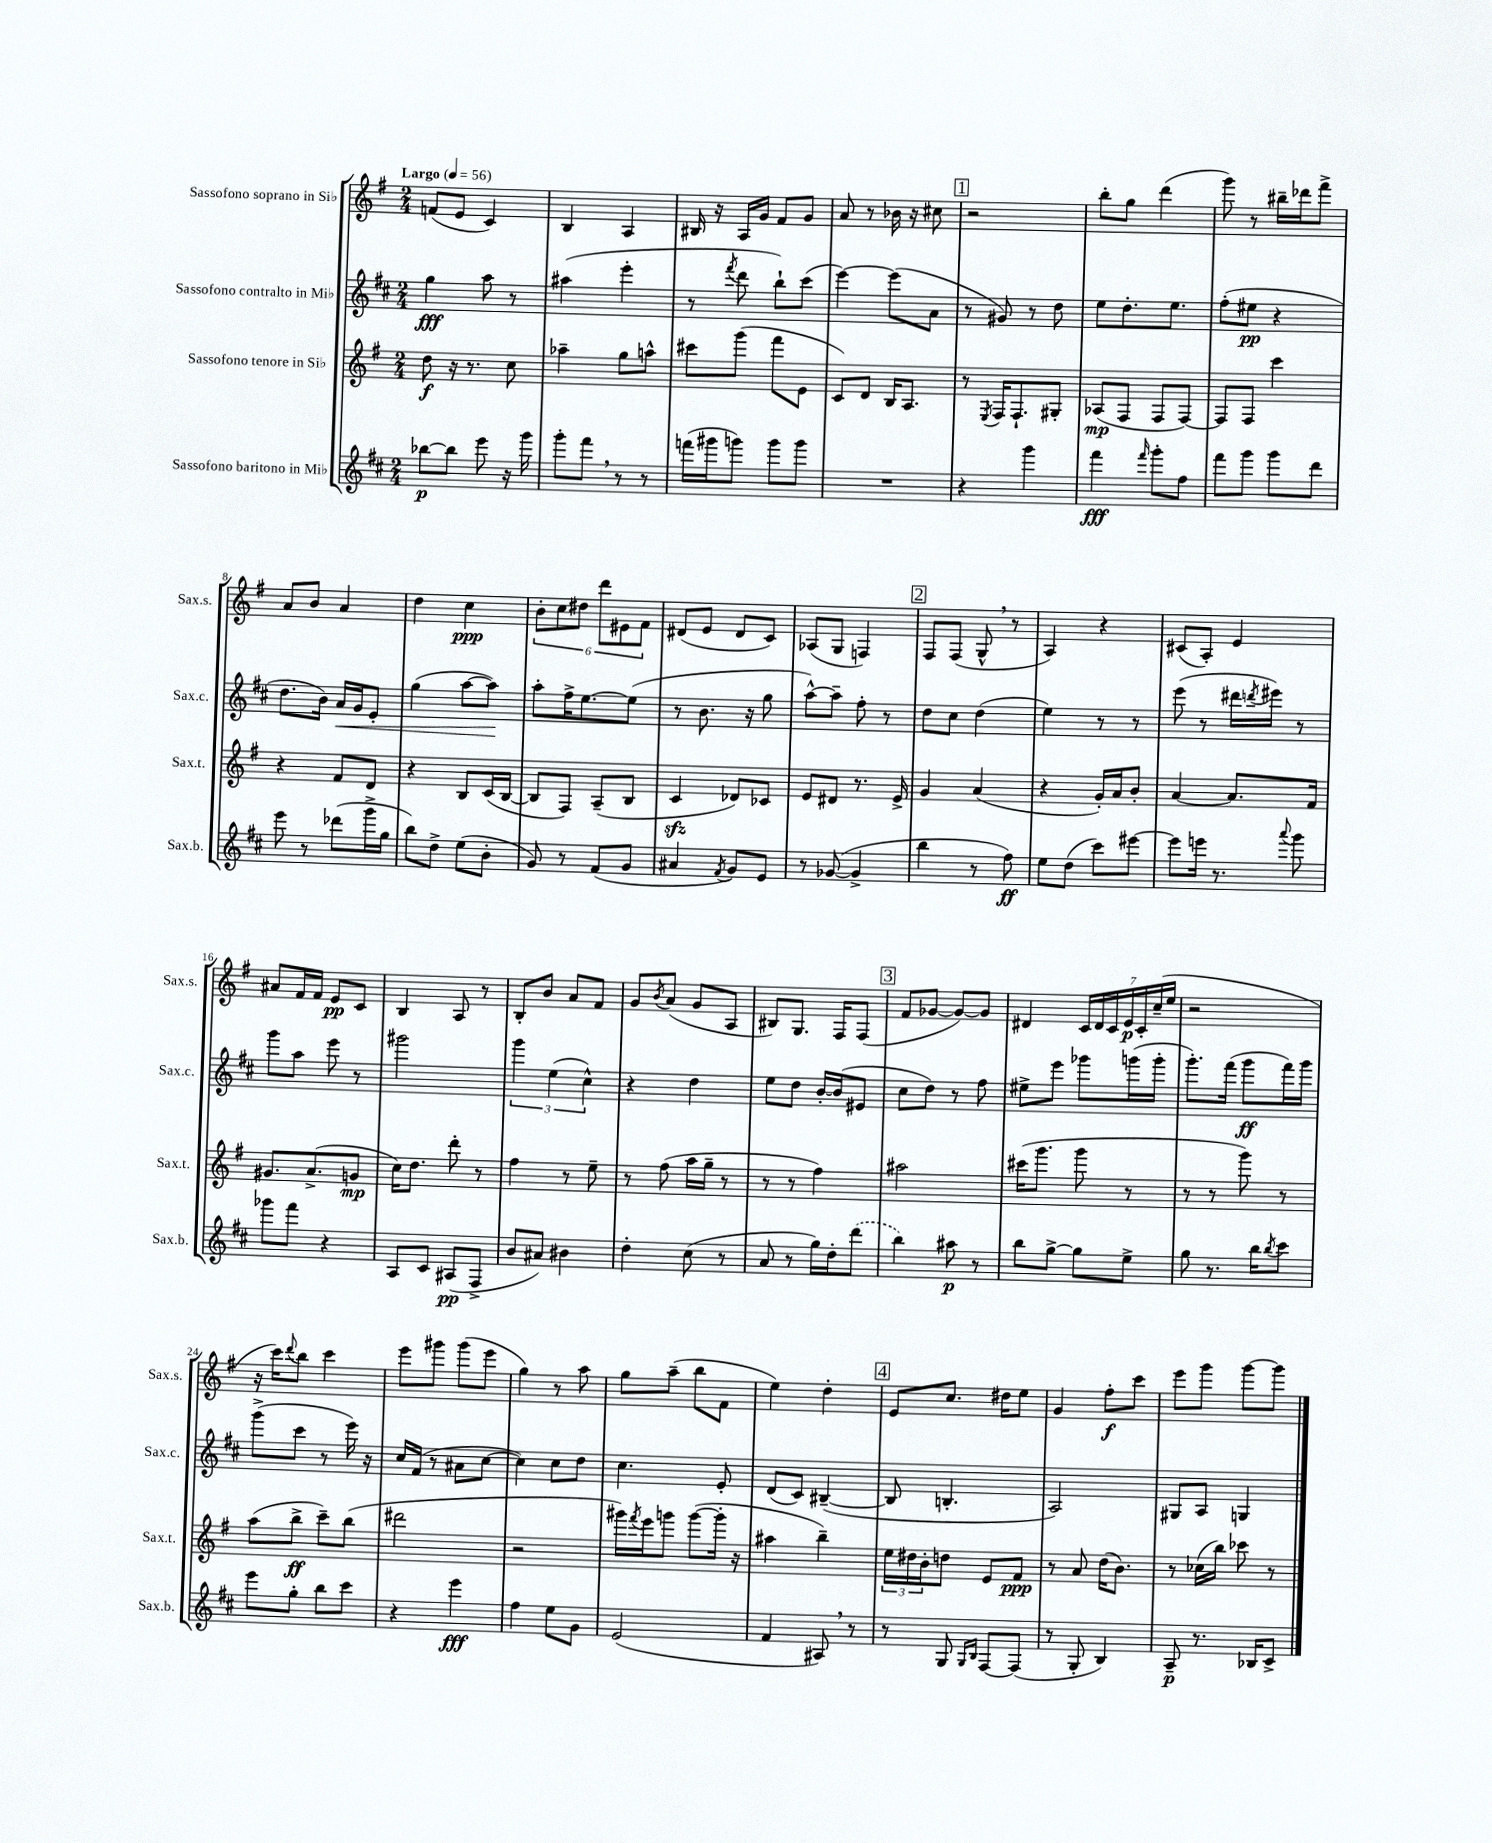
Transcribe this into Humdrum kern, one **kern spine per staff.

**kern	**dynam	**kern	**dynam	**kern	**dynam	**kern	**dynam
*part4	*part4	*part3	*part3	*part2	*part2	*part1	*part1
*staff4	*staff4	*staff3	*staff3	*staff2	*staff2	*staff1	*staff1
*I"Sassofono baritono in Mi♭	*	*I"Sassofono tenore in Si♭	*	*I"Sassofono contralto in Mi♭	*	*I"Sassofono soprano in Si♭	*
*I'Sax.b.	*	*I'Sax.t.	*	*I'Sax.c.	*	*I'Sax.s.	*
*clefG2	*	*clefG2	*	*clefG2	*	*clefG2	*
*k[f#c#]	*	*k[f#]	*	*k[f#c#]	*	*k[f#]	*
*M2/4	*	*M2/4	*	*M2/4	*	*M2/4	*
*MM56	*	*MM56	*	*MM56	*	*MM56	*
=1	=1	=1	=1	=1	=1	=1	=1
!	!	!	!	!	!	!LO:TX:a:B:t=Largo	!
[8bb-X\L	p	8dd\	f	4gg\	fff	(8fn/L	.
8bb-\J]	.	16r	.	.	.	8e/J	.
.	.	8.r	.	.	.	.	.
8eee\	.	.	.	8aa\	.	4c/)	.
16r	.	8cc\	.	8r	.	.	.
16ggg\	.	.	.	.	.	.	.
=2	=2	=2	=2	=2	=2	=2	=2
8ggg'\L	.	4aa-X~\	.	(4aa#X\	.	4B/	.
8fff#,\J	.	.	.	.	.	.	.
8r	.	8gg\L	.	4eee'\	.	4A/	.
8r	.	8aan^^\J	.	.	.	.	.
=3	=3	=3	=3	=3	=3	=3	=3
(16fffn\LL	.	8ccc#X\L	.	8r	.	16B#X/	.
16ggg#X\J	.	.	.	.	.	16r	.
.	.	.	.	8qfff#/	.	.	.
8gggn\J)	.	(8ggg\J	.	8ddd\	.	16A/LL	.
.	.	.	.	.	.	16g/JJ	.
8ggg\L	.	8fff#\L	.	8bb`\L)	.	8f#/L	.
8ggg\J	.	8e\J	.	(8ccc#\J	.	8g/J	.
=4	=4	=4	=4	=4	=4	=4	=4
2r	.	8c/L)	.	[4eee\)	.	8a/	.
.	.	8d/J	.	.	.	8r	.
.	.	16B/KL	.	(8eee\L]	.	16b-X\	.
.	.	8.A/J	.	.	.	16r	.
.	.	.	.	8a\J	.	8cc#X\	.
!!LO:REH:place=s1:t=1
=5	=5	=5	=5	=5	=5	=5	=5
4r	.	8r	.	8r	.	2r	.
.	.	8qE/	.	.	.	.	.
.	.	16F#/KL	.	8g#X/)	.	.	.
.	.	8.F#`/	.	.	.	.	.
4ggg\	.	.	.	8r	.	.	.
.	.	8G#X'/J	.	8dd\	.	.	.
=6	=6	=6	=6	=6	=6	=6	=6
4fff#\	fff	(8A-X/L	mp	8ee\L	.	8bb'\L	.
.	.	8F#/J	.	8.dd'\	.	8gg\J	.
16qqfff#/	.	.	.	.	.	.	.
8ggg'\L	.	8F#/L	.	.	.	(4ddd\	.
.	.	.	.	8.ee\J	.	.	.
8ff#\J	.	[8F#/J)	.	.	.	.	.
=7	=7	=7	=7	=7	=7	=7	=7
8fff#\L	.	8F#/L]	.	(8ff#'\L	.	8ggg\)	.
8ggg\J	.	8F#/J	.	8ee#X\J	pp	8r	.
8ggg\L	.	4ccc\	.	4r	.	16bb#X~\LL	.
.	.	.	.	.	.	16ddd-X\J	.
8ddd\J	.	.	.	.	.	8fff#^\J	.
!!LO:LB:g=z
=8	=8	=8	=8	=8	=8	=8	=8
8eee\	.	4r	.	8.dd\L	.	8a/L	.
8r	.	.	.	.	.	8b/J	.
.	.	.	.	16b\Jk)	.	.	.
!	!	!	!	!	!LO:HP:b	!	!
(8ddd-X\L	.	8f#/L	.	16a/LL	<	4a/	.
.	.	.	.	16g/J	.	.	.
16ggg^\L	.	8d/J	.	8e'/J	.	.	.
16gg\JJ	.	.	.	.	.	.	.
=9	=9	=9	=9	=9	=9	=9	=9
8bb\L)	.	4r	.	(4gg\	.	4dd\	.
8dd^\J	.	.	.	.	.	.	.
(8ee\L	.	8B/L	.	[8aa\L	.	4cc\	ppp
8b'\J	.	(16c/L	.	8aa\J])	.	.	.
.	.	[16B/JJ	.	.	.	.	.
.	.	.	.	.	[	.	.
=10	=10	=10	=10	=10	=10	=10	=10
8g/)	.	8B/L]	.	8aa'\L	.	12b'\L	.
.	.	.	.	.	.	12cc\	.
8r	.	8F#/J)	.	16ff#^\K	.	.	.
.	.	.	.	.	.	12dd#X\J	.
.	.	.	.	[8.ee\	.	.	.
(8f#/L	.	(8A~/L	.	.	.	12ddd\L	.
.	.	.	.	.	.	12e#X\	.
8g/J	.	8B/J	.	(8ee\J]	.	.	.
.	.	.	.	.	.	12f#\J	.
=11	=11	=11	=11	=11	=11	=11	=11
4a#X/	.	4czz/	.	8r	.	(8d#X/L	.
.	.	.	.	8.b\	.	8e/J	.
8qf#/	.	.	.	.	.	.	.
8g/L)	.	8d-X/L)	.	.	.	8d#/L	.
.	.	.	.	16r	.	.	.
8e/J	.	8c-X/J	.	8gg\	.	8c/J)	.
=12	=12	=12	=12	=12	=12	=12	=12
8r	.	8e/L	.	[8aa^^\L)	.	(8A-X/L	.
([8g-X/	.	8d#X/J	.	8aa~\J]	.	8G/J	.
4g-^/]	.	8.r	.	8ff#'\	.	4Fn/)	.
.	.	.	.	8r	.	.	.
.	.	16e^/	.	.	.	.	.
!!LO:REH:place=s1:t=2
=13	=13	=13	=13	=13	=13	=13	=13
4bb\	.	4g/	.	8dd\L	.	8F#/L	.
.	.	.	.	8cc#\J	.	(8F#/J	.
8r	.	(4a/	.	(4dd\	.	8G^^,/	.
8ff#\)	ff	.	.	.	.	8r	.
=14	=14	=14	=14	=14	=14	=14	=14
8ee\L	.	4r	.	4ee\)	.	4A/)	.
(8dd\J	.	.	.	.	.	.	.
8ccc#\L)	.	16g'/LL)	.	8r	.	4r	.
.	.	16a/J	.	.	.	.	.
[8eee#X\J	.	8b'/J	.	8r	.	.	.
=15	=15	=15	=15	=15	=15	=15	=15
8eee#\L]	.	[4a/	.	(8eee\	.	(8c#X/L	.
16eeen\Jk	.	.	.	8r	.	8A'/J)	.
8.r	.	.	.	.	.	.	.
.	.	8.a/L]	.	16ddd#X\LL	.	4e/	.
.	.	.	.	8qdddn/	.	.	.
.	.	.	.	16eee#X\JJ)	.	.	.
8qqaaa/	.	.	.	.	.	.	.
8ggg\	.	.	.	8r	.	.	.
.	.	16f#/Jk	.	.	.	.	.
!!LO:LB:g=z
=16	=16	=16	=16	=16	=16	=16	=16
8ggg-X\L	.	8.g#X/L	.	8ggg\L	.	8a#X/L	.
8fff#\J	.	.	.	8aa\J	.	16f#/L	.
.	.	(8.a^/	.	.	.	16f#/JJ	.
4r	.	.	.	8eee\	.	8e/L	pp
.	.	8gn/J	mp	8r	.	8c/J	.
=17	=17	=17	=17	=17	=17	=17	=17
8A/L	.	16cc\KL)	.	2ggg#X\	.	4B/	.
.	.	8.dd\J	.	.	.	.	.
8c#/J	.	.	.	.	.	.	.
(8A#X/L	pp	8ddd'\	.	.	.	8A/	.
8F#^/J	.	8r	.	.	.	8r	.
=18	=18	=18	=18	=18	=18	=18	=18
8b/L	.	4ff#\	.	6ggg\	.	8B'/L	.
8a#X/J)	.	.	.	.	.	8b/J	.
.	.	.	.	(6ee\	.	.	.
4b#X\	.	8r	.	.	.	8a/L	.
.	.	.	.	6cc#^^\)	.	.	.
.	.	8ee~\	.	.	.	8f#/J	.
=19	=19	=19	=19	=19	=19	=19	=19
4dd'\	.	8r	.	4r	.	8g/L	.
.	.	.	.	.	.	8qb/	.
.	.	(8ff#\	.	.	.	(8a/J	.
(8cc#\	.	16aa\LL	.	4dd\	.	8g/L	.
.	.	16gg~\JJ	.	.	.	.	.
8r	.	8r	.	.	.	8A/J	.
=20	=20	=20	=20	=20	=20	=20	=20
8a/	.	8r	.	8ee\L	.	8B#X/L)	.
8r	.	8r	.	8dd\J	.	8.G/J	.
16gg\LL)	.	4ff#\)	.	[16b'/LL	.	.	.
16dd'\J	.	.	.	(16b/J]	.	16F#/KL	.
(8ddd\J	.	.	.	8e#X/J	.	(8F#/J	.
!!LO:REH:place=s1:t=3
=21	=21	=21	=21	=21	=21	=21	=21
4bb\)	.	2aa#X\	.	8cc#\L	.	8f#/L	.
.	.	.	.	8dd\J)	.	[8g-X/J	.
8aa#X\	p	.	.	8r	.	8g-/L_)	.
8r	.	.	.	8ff#\	.	8g-/J]	.
=22	=22	=22	=22	=22	=22	=22	=22
8bb\L	.	(16ccc#X\KL	.	8ee#X^\L	.	4d#X/	.
.	.	8.ggg\J	.	.	.	.	.
[8gg^\J	.	.	.	8eee\J	.	.	.
8gg\L]	.	8ggg\	.	8ggg-X\L	.	28c/LL	.
.	.	.	.	.	.	28d#/	.
.	.	.	.	.	.	28c/	.
.	.	.	.	.	.	28e/	p
8ee^\J	.	8r	.	(16gggn\L	.	.	.
.	.	.	.	.	.	28c'/	.
.	.	.	.	.	.	(28cc~/	.
.	.	.	.	16ggg'\JJ	.	.	.
.	.	.	.	.	.	28ee/JJ	.
=23	=23	=23	=23	=23	=23	=23	=23
8gg\	.	8r	.	8.ggg'\L)	.	2r	.
8.r	.	8r	.	.	.	.	.
.	.	.	.	(16fff#\Jk	.	.	.
.	.	8ggg\)	.	8ggg\L	ff	.	.
16bb\KL	.	.	.	.	.	.	.
8qbb/	.	.	.	.	.	.	.
8ccc#\J	.	8r	.	16fff#\L)	.	.	.
.	.	.	.	16ggg\JJ	.	.	.
!!LO:LB:g=z
=24	=24	=24	=24	=24	=24	=24	=24
8eee\L	.	(8aa\L	.	(8ggg^\L	.	16r	.
.	.	.	.	.	.	16ccc\KL)	.
.	.	.	.	.	.	8qqddd/	.
8gg'\J	.	8bb^\J	ff	8ccc#\J	.	8bb\J	.
8bb\L	.	8ccc~\L)	.	8r	.	4ccc\	.
8ccc#\J	.	(8bb\J	.	16eee\)	.	.	.
.	.	.	.	16r	.	.	.
=25	=25	=25	=25	=25	=25	=25	=25
4r	.	2ddd#X\	.	16cc#/LL	.	8eee\L	.
.	.	.	.	(16f#/JJ	.	.	.
.	.	.	.	8r	.	8ggg#X\J	.
4eee\	fff	.	.	8a#X\L	.	(8ggg#\L	.
.	.	.	.	[8cc#\J	.	8eee\J	.
=26	=26	=26	=26	=26	=26	=26	=26
4ff#\	.	2r	.	4cc#\])	.	4gg\)	.
8ee\L	.	.	.	8cc#\L	.	8r	.
8g\J	.	.	.	8dd\J	.	8aa\	.
=27	=27	=27	=27	=27	=27	=27	=27
(2e/	.	16ggg#X\LL)	.	4.cc#\	.	8gg\L	.
.	.	8qfff#/	.	.	.	.	.
.	.	16eee\J	.	.	.	.	.
.	.	8gggn\J	.	.	.	(8aa~\J	.
.	.	([8ggg\L	.	.	.	8bb\L	.
.	.	16ggg'\Jk]	.	8e'/	.	8f#\J	.
.	.	16r	.	.	.	.	.
=28	=28	=28	=28	=28	=28	=28	=28
4f#/	.	4aa#X\	.	(8d/L	.	4ee\)	.
.	.	.	.	8c#/J)	.	.	.
8A#X,/)	.	4bb~\)	.	([4B#X~/	.	4dd'\	.
8r	.	.	.	.	.	.	.
!!LO:REH:place=s1:t=4
=29	=29	=29	=29	=29	=29	=29	=29
8r	.	24ee\LL	.	8B#/]	.	8e/L	.
.	.	24dd#X\	.	.	.	.	.
.	.	24b'\J	.	.	.	.	.
8G/	.	8ddn\J	.	4.Bn'/	.	8.cc/J	.
16qqG/LL	.	.	.	.	.	.	.
16qqB/JJ	.	.	.	.	.	.	.
[8F#/L	.	8e/L	.	.	.	.	.
.	.	.	.	.	.	16dd#X\KL	.
(8F#/J]	.	8f#/J	ppp	.	.	8ee\J	.
=30	=30	=30	=30	=30	=30	=30	=30
8r	.	8r	.	2A/)	.	4g/	.
8G'/	.	8a/	.	.	.	.	.
4B/)	.	(16dd\KL	.	.	.	8ff#'\L	f
.	.	8.b\J)	.	.	.	.	.
.	.	.	.	.	.	8ccc\J	.
=31	=31	=31	=31	=31	=31	=31	=31
8A~/	p	8r	.	8G#X/L	.	8eee\L	.
8.r	.	(16cc-X\LL	.	8A/J	.	8ggg\J	.
.	.	16bb\JJ)	.	.	.	.	.
.	.	8ccc-X\	.	4Gn/	.	[8ggg\L	.
16B-X/KL	.	.	.	.	.	.	.
8c#^/J	.	8r	.	.	.	8ggg\J]	.
==	==	==	==	==	==	==	==
*-	*-	*-	*-	*-	*-	*-	*-
